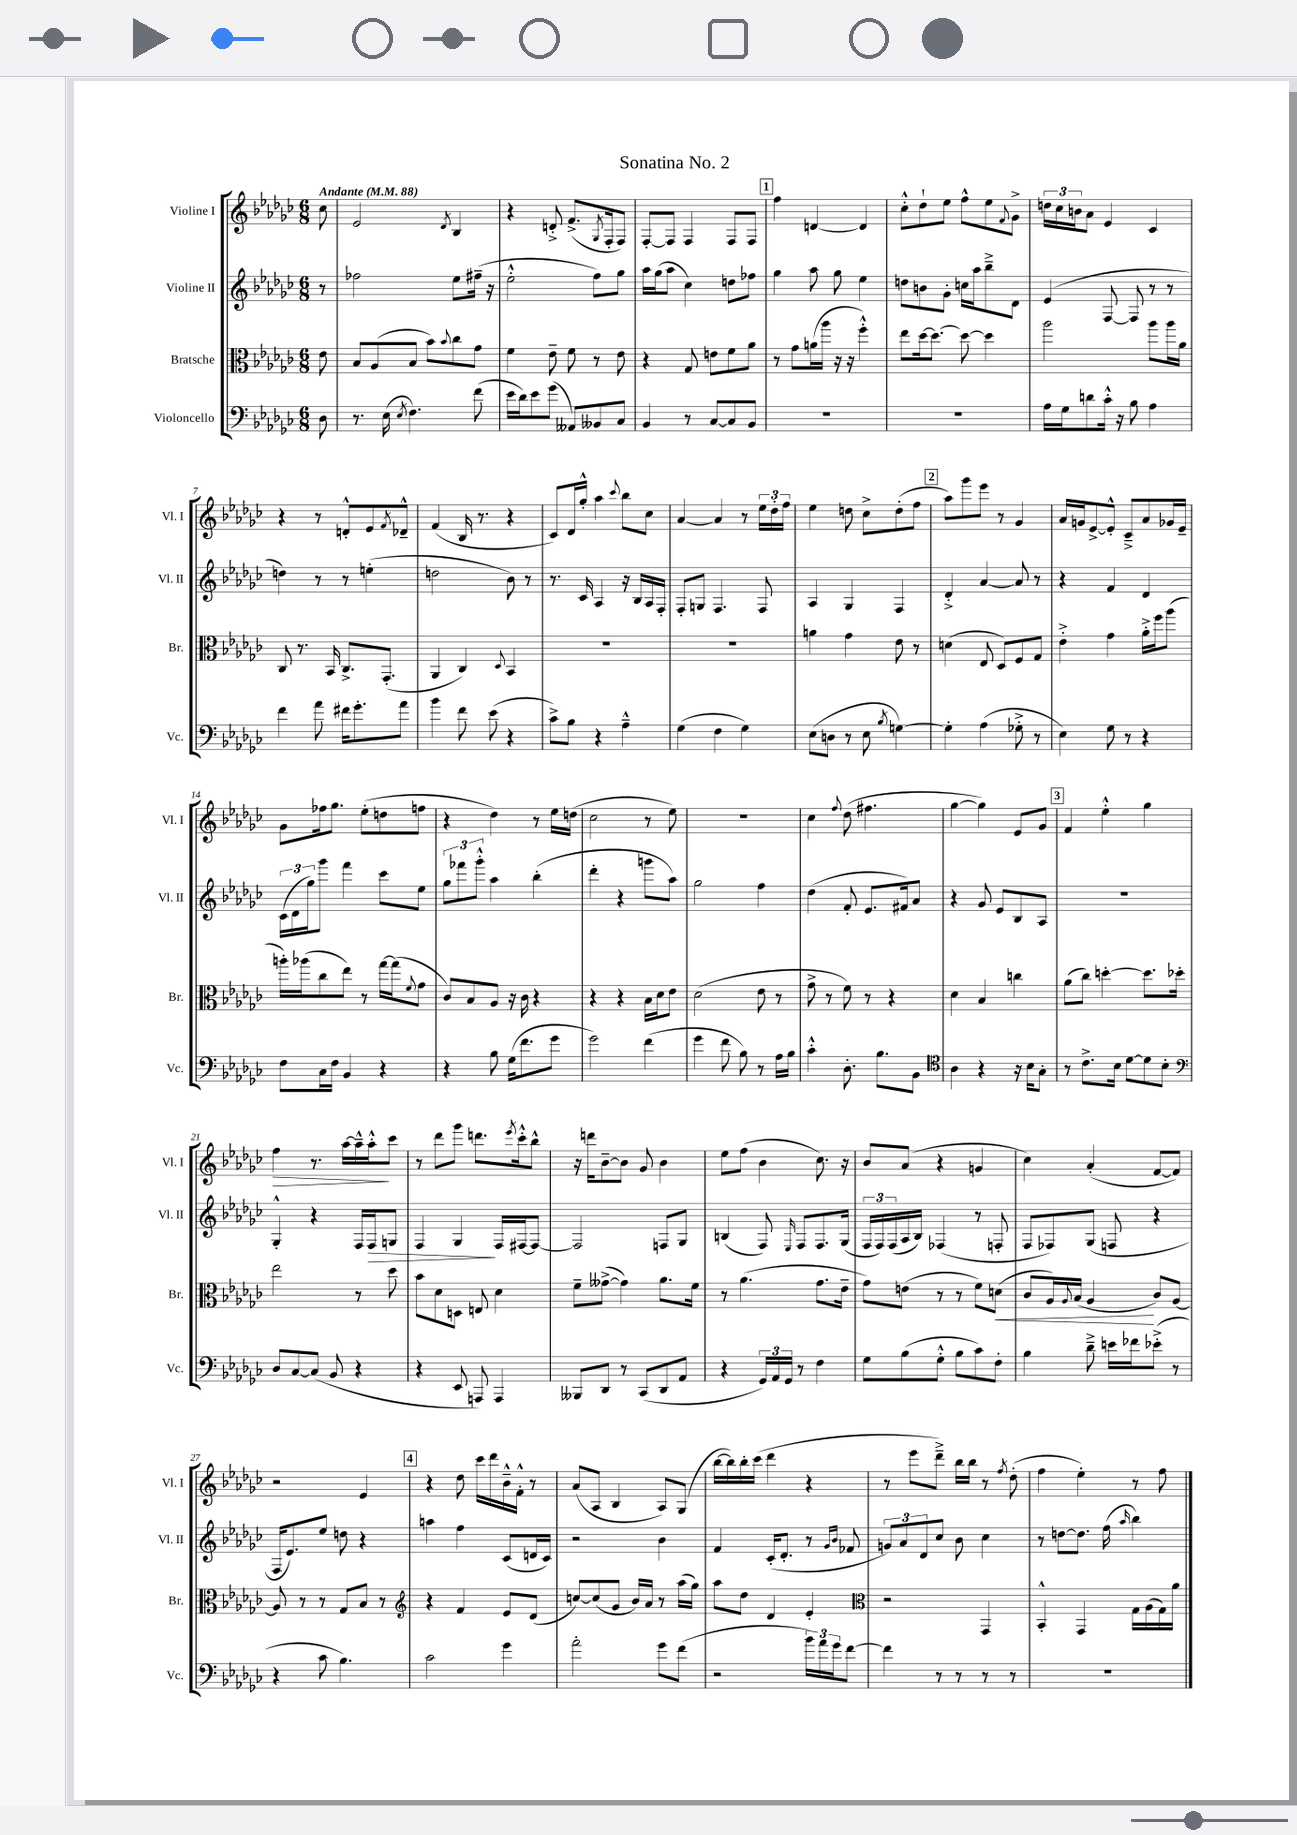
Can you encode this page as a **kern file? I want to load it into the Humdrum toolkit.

**kern	**kern	**kern	**kern
*staff4	*staff3	*staff2	*staff1
*clefF4	*clefC3	*clefG2	*clefG2
*k[b-e-a-d-g-c-]	*k[b-e-a-d-g-c-]	*k[b-e-a-d-g-c-]	*k[b-e-a-d-g-c-]
*M6/8	*M6/8	*M6/8	*M6/8
*MM88	*MM88	*MM88	*MM88
8D-\	8e-\	8r	8cc-\
=	=	=	=
8.r	8B-/L	2ff-\	2e-/
.	(8A-/	.	.
(16E-\	.	.	.
8qE-/	.	.	.
4.F\)	8B-/J	.	.
.	8b-\L)	.	.
.	8qqb-/	.	8qd-/
.	8cc-\	8ee-\L	4B-/
(8f\	8g-\J	(16ff#~\Jk	.
.	.	16r	.
=	=	=	=
16e-\LL	4f\	2ee-'^^\	4r
16d-\J)	.	.	.
8e-\	.	.	.
(8g-\J	8e-~\	.	8d'^/
8AA--/L)	8f\	.	(8.f^/L
8BB--/	8r	8ff\L)	.
.	.	.	8qG-/
.	.	.	16F'/k
8C-/J	8e-\	8gg-\J	8F/J)
=	=	=	=
4BB-/	4r	16aa-\LL	[8F'/L
.	.	(16gg-\J	.
.	.	8aa-\J	8F/]J
8r	8G-/	4cc-\)	4F/
[8C-/L	8e\L	.	.
8C-/]	8f\	8dd\L	8F/L
8BB-/J	8a-\J	8ff-\J	8F/J
=	=	=	=
2.r	8r	4gg-\	4ff\
.	8g-\L	.	.
.	(16a\L	8aa-\	[4d/
.	16aa-\JJ	.	.
.	16r	8gg-\	.
.	16r	.	.
.	4ff'^^\)	4ee-\	4d/]
=	=	=	=
2.r	8ee-\L	8dd\L	8cc-'^^\L
.	[16dd-\k	8b\	8dd-`\
.	8.dd-\_J	.	.
.	.	8g-'\J	8ee-\J
.	8dd-\_	16cc\LL	8ff^^\L
.	.	16aa-\J	.
.	4dd-\]	8bb-~^\	8ee-\
.	.	.	8qqf/
.	.	8d-\J	8g-^\J
=	=	=	=
16A-\LL	2aa-\	(4e-/	24dd\LL
.	.	.	24cc-\
16G-\J	.	.	.
.	.	.	24b\J
8d\	.	.	8a-\J
16c-'^^\Jk	.	[8F/	4e-/
16r	.	.	.
8B-\	.	8F/]	.
4A-\	8aa-\L	8r	4c-/
.	16aa-\L	8r	.
.	16a-\JJ	.	.
=	=	=	=
4f\	8C-/	4dd\)	4r
.	8.r	.	.
8a-\	.	8r	8r
.	16BB-/	.	.
16f#\LK	8.C-^/L	8r	8d'^^/L
8.g-'\	.	.	.
.	.	(4ee'\	8e-/
.	(8.GG-'/J	.	.
.	.	.	8qf/
8a-\J	.	.	8d-~^^/J
=	=	=	=
4b-\	4AA-/	2dd\	(4f/
8f\	4C-/)	.	16B-/
.	.	.	8.r
(8e-\	.	.	.
.	8qqD-/	.	.
4r	4BB-/	8b-\)	4r
.	.	8r	.
=	=	=	=
8c-^\L)	2.r	8.r	8c-/L)
8B-\J	.	.	16d-/L
.	.	16c-/	16gg-'^^/JJ
4r	.	4A-/	4aa-\
.	.	.	8qqccc-/
4A-~^^\	.	16r	8bb-\L
.	.	16B-/LL	.
.	.	16A-/	8cc-\J
.	.	16F'/JJ	.
=	=	=	=
(4G-\	2.r	8F'/L	[4a-/
.	.	8G/J	.
4F\	.	4.F/	4a-/]
4G-\)	.	.	8r
.	.	8F/	24ee-\LL
.	.	.	24dd-'\
.	.	.	24ff\JJ
=	=	=	=
(8E-\L	4a\	4A-/	4ee-\
8D\J	.	.	.
8r	4g-\	4G-/	8dd\
8E-\	.	.	8cc-^\L
8qB-/	.	.	.
[4G\)	8e-\	4F/	(8dd'\
.	8r	.	8ff\J
=	=	=	=
4G'\]	(4d\	4d-'^/	8aa-\L)
.	.	.	8ggg-\
(4A-\	8E-/	[4a-/	8eee-\J
.	8D-/L)	.	8r
8G-'^\	8F/	8a-/]	4g-/
8r	8G-/J	8r	.
=	=	=	=
4E-\)	4e-'^\	4r	16a-/LL
.	.	.	16g/J
.	.	.	[8e-^/
8G-\	4g-\	4f/	8e-'^^/]J
8r	.	.	8c-~^/L
4r	16a-'^\LL	4d-/	8a-/
.	16ff\J	.	.
.	(8aa-\J	.	16g-/L
.	.	.	16e-~/JJ
=	=	=	=
8F\L	16aa'\LL)	(24c-\LL	8g-\L
.	.	24d-\	.
.	(16aa-\J	.	.
.	.	24gg-\J)	.
16C-\L	8cc-\	8ggg-\J	16ff-\k
16F\JJ	.	.	8.gg-\J
4BB-/	8ee-\J)	4fff\	.
.	8r	.	(8ee-'\L
4r	[16gg-\LL	8ccc-\L	8dd\
.	(16gg-\]J	.	.
.	8qqf/	.	.
.	8g-\J	8ee-\J	8ff\J
=	=	=	=
4r	8c-/L)	12gg-\L	4r
.	.	12fff-\	.
.	8B-/	.	.
.	.	12ggg-'^^\J	.
8B-\	8A-/J	4aa-\	4dd-\)
(16G-\LK	16r	.	.
8.f\	16c-\	.	.
.	4r	(4bb-'\	8r
8g-\J	.	.	16ee-\LL
.	.	.	(16dd\JJ
=	=	=	=
2g-\)	4r	4ddd-'\	2cc-\
.	4r	4r	.
(4f\	16B-\LL	8ggg\L	8r
.	16d-\J	.	.
.	8e-\J	8aa-\J)	8ee-\)
=	=	=	=
4g-\	(2d-\	2gg-\	2.r
8f\	.	.	.
8B-\)	.	.	.
8r	8e-\	4ff\	.
16A-\LL	8r	.	.
16B-\JJ	.	.	.
=	=	=	=
4c-'^^\	8g-^\	(4dd-\	4cc-\
.	8r	.	.
.	.	.	8qqff/
8.D-'\	8f\)	8f'/	(8dd-\
.	8r	8.e-/L	4.ff#\
8.B-\L	.	.	.
.	4r	.	.
.	.	16f#/k)	.
8BB-\J	.	8a-/J	.
=	=	=	=
*clefC4	*	*	*
4A-\	4d-\	4r	[4gg-\
4r	4B-/	8g-/	4gg-\])
.	.	8e-/L	.
16r	4cc\	8B-/	8e-/L
16B-\LK	.	.	.
8G-'\J	.	8A-/J	8g-/J
=	=	=	=
8r	(8a-\L	2.r	4f/
8.c-^\L	8cc-\J)	.	.
.	[4dd'\	.	4ee-'^^\
16B-\Jk	.	.	.
[8d-\L	.	.	.
8d-\]	8.dd\]L	.	4gg-\
8B-'\J	.	.	.
.	16dd-'\Jk	.	.
=	=	=	=
*clefF4	*	*	*
8D-/L	2ee-\	4G-'^^/	4ff\
[8C-/	.	.	.
(8C-/]J	.	4r	8.r
8BB-/	.	.	.
.	.	.	[16aa-\LL
4r	8r	16F/LL	16aa-~^^\]
.	.	16F/J	16aa-'^^\J
.	8dd-\	8G/J	8ccc-\J
=	=	=	=
4r	8b-\L	4F/	8r
.	8d-\	.	8ddd-\L
8EE-/	8D\J	4G-/	8ggg-\J
8AAA/)	8E/	.	8.ddd\L
4AAA/	4d-\	16F/LL	.
.	.	.	8qeee-/
.	.	[16F#/J	16ccc-'^^\k
.	.	8F#/_J	8bb-^^\J
=	=	=	=
8BBB--/L	8f~\L	2F#/]	16r
.	.	.	16ddd\LK
8DD-/J	([8g--^\J	.	[8b-~\
8r	4g--\])	.	8b-\]J
(8CC-/L	.	.	8g-/
8DD-/	8.a-\L	8F/L	4b-\
8AA-/J	.	8G-/J	.
.	16f\Jk	.	.
=	=	=	=
4r	8r	(4B/	8ee-\L
.	(4.a-\	.	(8ff\J
24GG-/LL)	.	8F/)	4b-\
24AA-/	.	.	.
24GG-/JJ	.	.	.
.	.	16qqE-/	.
8r	.	8F/L	.
4F\	8.g-\L	8.F/	8.cc-\)
.	16e-~\Jk	(16G-/Jk	16r
=	=	=	=
8G-\L	8g-\L)	24F/LL	8b-/L
.	.	24F/)	.
.	.	(24F/	.
(8B-\	(8e\J	16A-/	(8a-/J
.	.	16B-/JJ)	.
8G-'^^\J	8r	(4F-/	4r
8B-\L	8r	.	.
8c-\)	8f\L)	8r	4g/
8F'\J	(8d\J	8F'/	.
=	=	=	=
4B-\	8c-/L	8F/L	4cc-\)
.	16A-/L)	8F-/)	.
.	8qqA-/	.	.
.	(16B-/JJ	.	.
8d-~^\	4A-/	(8G-/J	(4a-'/
16e\LL	.	8F/	.
16f-\J	.	.	.
(8e-'^\J	8c-/L)	4r	[8f/L
8r	[8A-/J	.	8f/]J)
=	=	=	=
4r	8A-/]	16F/LK	2r
.	.	8.e-/)	.
.	8r	.	.
8c-\	8r	8ee-/J	.
4.B-\)	8G-/L	8dd\	.
.	8B-/J	4r	4e-/
.	8r	.	.
=	=	=	=
*	*clefG2	*	*
2c-\	4r	4aa\	4r
.	4f/	4ff\	8dd-\
.	.	.	16ccc-\LL
.	.	.	16ddd-\
4g-\	8e-/L	(8c-/L	16b-~^^\
.	.	.	16f'^^\JJ
.	(8d-/J	16d/L	8r
.	.	16c-/JJ)	.
=	=	=	=
2a-'\	[8cc/L)	2r	(8a-/L
.	(8cc/]	.	8A-/J
.	8g-/J	.	4B-/
.	16b-/LL)	.	.
.	16a-/JJ	.	.
8g-\L	8r	4b-\	8A-/L)
(8f\J	(16aa-\LL	.	(8G-/J
.	16gg-\JJ)	.	.
=	=	=	=
2r	8aa-\L	4f/	[16bb-\LL
.	.	.	16bb-\])
.	8dd-\J	.	16bb-'\
.	.	.	(16ccc-\JJ
.	4d-/	(16c-'/LK	4ddd-\
.	.	8.d-'/J	.
24b-\LL)	4e-'/	8r	4r
24a-\	.	.	.
24g-\J	.	.	.
.	.	16qqg-/LL	.
.	.	16qqb-/JJ	.
[8f\J	.	8f-/	.
=	=	=	=
*	*clefC3	*	*
4f\]	2r	12g/L)	8r
.	.	12a-/	.
.	.	.	8eee-\L
.	.	12d-/	.
8r	.	8cc-/J	8ddd-~^\J)
8r	.	8b-\	16bb-\LL
.	.	.	16bb-\JJ
8r	4GG-/	4cc-\	8r
.	.	.	8qff/
8r	.	.	(8dd-'\
=	=	=	=
2.r	4BB-'^^/	8r	4ff\
.	.	[8dd\L	.
.	4GG-/	8.dd\]J	4ee-'\)
.	.	(16ff\	.
.	.	16qqaa-/	.
.	16G-\LL	4bb-\)	8r
.	(16A-\	.	.
.	16G-\)	.	8ff\
.	16a-\JJ	.	.
==	==	==	==
*-	*-	*-	*-
